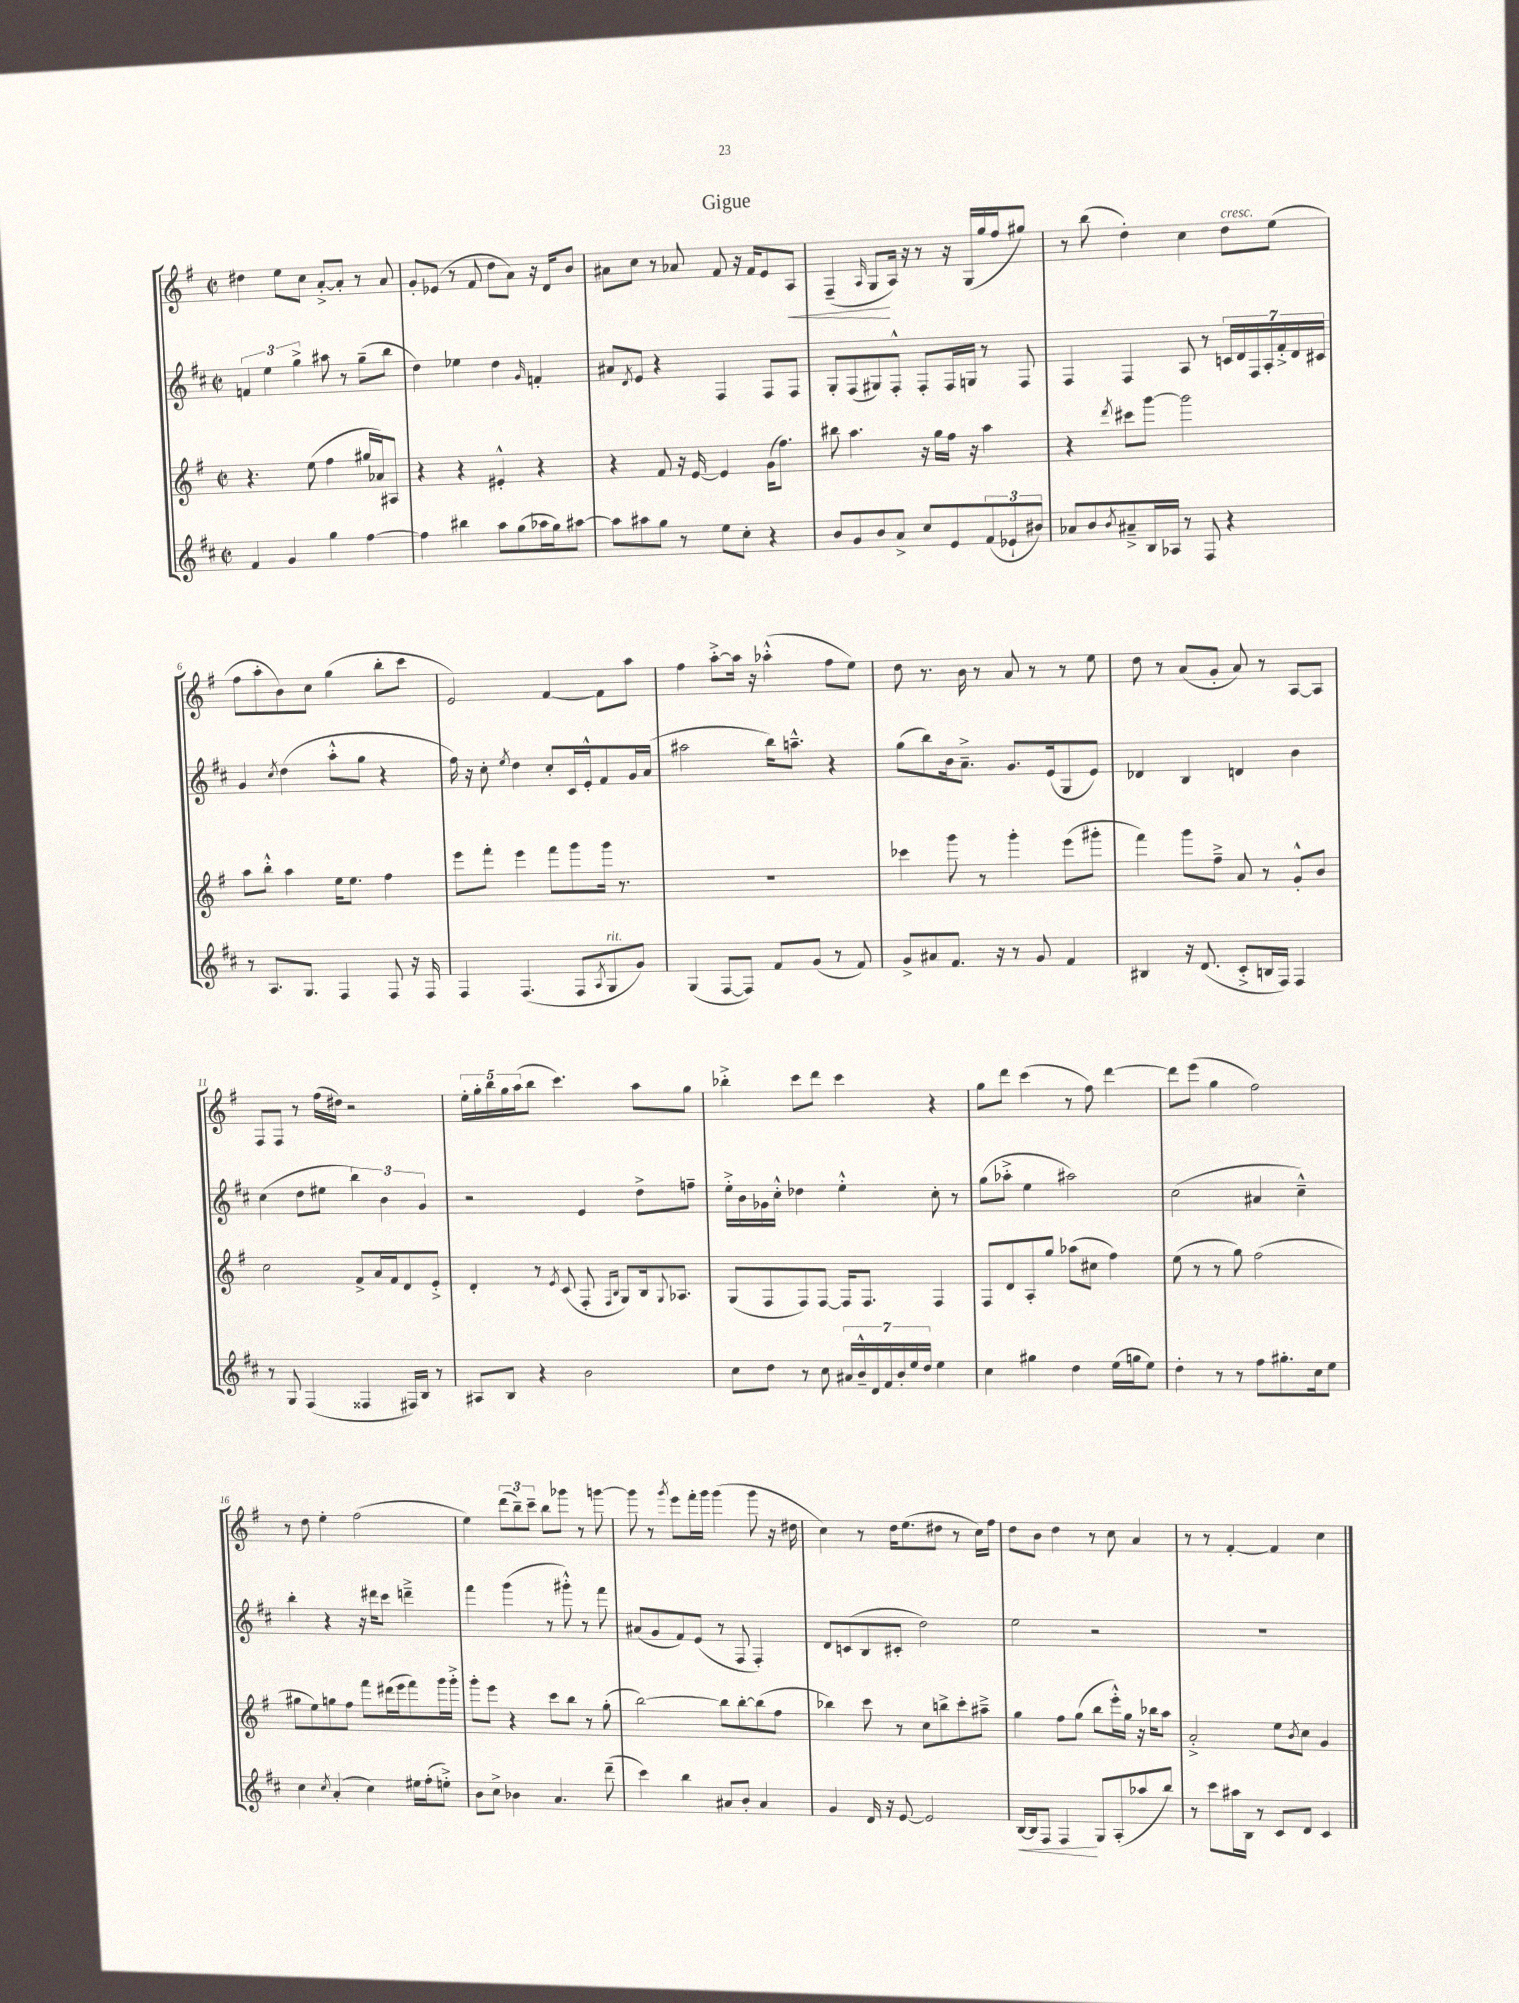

**kern	**kern	**kern	**kern
*staff4	*staff3	*staff2	*staff1
*clefG2	*clefG2	*clefG2	*clefG2
*k[f#c#]	*k[f#]	*k[f#c#]	*k[f#]
*M2/2	*M2/2	*M2/2	*M2/2
*met(c|)	*met(c|)	*met(c|)	*met(c|)
4f#/	4.r	6f/	4dd#\
.	.	6ee\	.
4g/	.	.	8ee\L
.	.	6gg^\	.
.	(8ee\	.	8cc\J
4gg\	4ff#\	8aa#\	[8a'^/L
.	.	8r	8a'/]J
[4ff#\	16gg#/LL	(8gg~\L	8r
.	16a-/J)	.	.
.	8A#/J	8bb\J	8a/
=	=	=	=
4ff#\]	4r	4dd\)	8g'/L
.	.	.	(8e-/J
4bb#\	4r	4ee-\	8r
.	.	.	8f#/
8aa\L	4e#'^^/	4dd\	8dd\L
(8gg\	.	.	8a\J)
.	.	16qqg/	.
16aa-\L	4r	4f'/	16r
16gg\J)	.	.	16d/LK
[8aa#\J	.	.	8b/J
=	=	=	=
8aa#\]L	4r	8a#/L	8a#\L
.	.	8qd/	.
8aa#\	.	8e/J	8cc\J
8gg\J	8f#/	4r	8r
8r	16r	.	8a-/
.	[16e/	.	.
8ee\L	4e/]	4F#/	8f#/
8cc#'\J	.	.	16r
.	.	.	16f#/LK
4r	(16g\LK	8F#/L	8e/
.	8.ff#\J)	.	.
.	.	8F#/J	8A/J
=	=	=	=
8b/L	8bb#\	8G'/L	(4F#~/
8g/	4.aa\	(8F#/	.
.	.	.	16qqA/
8b/	.	8G#/)	8G/L
8a^/J	.	8F#'^^/J	16A/Jk)
.	.	.	16r
8cc#/L	16r	8F#'/L	8r
.	16gg\LL	.	.
8e/	16ff#\JJ	16F#/L	16r
.	16r	16G/JJ	(16G/LL
(12f#/	4aa\	8r	16gg/
.	.	.	16ff#/J
12e-`/	.	.	.
.	.	8F#/	8gg#/J)
12b#/J)	.	.	.
=	=	=	=
8a-/L	4r	4F#/	8r
8b/	.	.	(8bb\
8qb/	8qddd/	.	.
8a#~^/	8ccc#\L	4F#/	4dd'\)
16B/L	[8ggg\J	.	.
16A-/JJ	.	.	.
8r	2ggg\]	8A/	4cc\
8F#/	.	8r	.
4r	.	28c/LL	8dd\L
.	.	28d/	.
.	.	28F#/	.
.	.	28A'/	.
.	.	.	(8ee\J
.	.	28f#'^/	.
.	.	28d/	.
.	.	28c#/JJ	.
=	=	=	=
8r	8aa\L	4g/	8ff#\L
8.A/L	8bb'^^\J	.	8aa'\
.	.	8qcc#/	.
.	4aa\	(4dd\	8b\)
8.G/J	.	.	.
.	.	.	8cc\J
4F#/	16ee\LK	8aa'^^\L	(4gg\
.	8.ee\J	.	.
.	.	8gg\J	.
8F#/	4ff#\	4r	8bb'\L
16r	.	.	8ccc\J
16F#/	.	.	.
=	=	=	=
4F#/	8eee\L	16ff#\)	2e/)
.	.	16r	.
.	8fff#'\J	8cc#'\	.
.	.	8qee/	.
(4.F#/	4eee\	4dd\	.
.	8fff#\L	8cc#'/L	[4f#/
8F#/L	8ggg\	16c#/L	.
.	.	16e'^^/J	.
8qA/	.	.	.
8G/	16ggg\Jk	8f#/	8f#\]L
.	8.r	.	.
8g/J)	.	16g/L	8aa\J
.	.	(16a/JJ	.
=	=	=	=
(4G/	1r	2aa#\	4ff#\
[8F#/L	.	.	[8aa'^\L
8F#/]J)	.	.	16aa\]Jk
.	.	.	16r
8f#/L	.	16bb\LK)	(4aa-'^^\
.	.	8.aa~^^\J	.
(8g/J	.	.	.
8r	.	4r	8ff#\L
8f#/)	.	.	8ee\J)
=	=	=	=
8g^/L	4ccc-\	(8gg\L	8dd\
8a#/	.	8bb\)	8.r
8.f#/J	8ggg\	16b\k	.
.	.	8.a~^\J	16b\
.	8r	.	8r
16r	.	.	.
8r	4ggg'\	8.g/L	8a/
8g/	.	.	8r
.	.	(16e/k	.
4f#/	(8eee\L	8G/	8r
.	8ggg#'\J	8e/J)	8ee\
=	=	=	=
4B#/	4fff#\)	4d-/	8dd\
.	.	.	8r
16r	8ggg\L	4B/	(8a/L
(8.d/	.	.	.
.	8ff#~^\J	.	8g'/J
8c#'^/L	8a/	4d/	8a/)
16B/L	8r	.	8r
16F#/JJ)	.	.	.
4F#/	8g'^^/L	4b\	[8A/L
.	8b/J	.	8A/]J
=	=	=	=
8r	2cc\	(4cc#\	8F#/L
8G/	.	.	8F#/J
(4F#/	.	8dd\L	8r
.	.	8ee#\J	(16ff#\LL
.	.	.	16dd#\JJ)
4F##/	8f#^/L	6bb\)	2r
.	16a/L	.	.
.	.	6b\	.
.	16f#/J	.	.
16F#/LL)	8d/	.	.
16B/JJ	.	.	.
.	.	6g/	.
8r	8e'^/J	.	.
=	=	=	=
8A#/L	4d'/	2r	20ee'\LL
.	.	.	20gg'\
.	.	.	20bb\
8B/J	.	.	.
.	.	.	20gg\
.	.	.	(20aa\J
4r	8r	.	8bb\J
.	8qe/	.	.
.	(8c/	.	4.ccc\)
2b\	8F#'/	4e/	.
.	16qqF#/LL	.	.
.	16qqB/JJ	.	.
.	8G/L)	.	.
.	16B/k	8dd^\L	8aa\L
.	8qqG/	.	.
.	8.A-/J	.	.
.	.	8ff~\J	8gg\J
=	=	=	=
8cc#\L	(8G/L	16ee'^\LL	4bb-'^\
.	.	16b\	.
8dd\J	8F#/	16g-\	.
.	.	16cc#'^^\JJ	.
8r	8F#/)	4dd-\	8ccc\L
8cc#\	[8F#/J	.	8ddd\J
28a#/LL	16F#/]LK	4ee'^^\	4ccc\
28b~^^/	.	.	.
.	8.F#/J	.	.
28d/	.	.	.
28f#/	.	.	.
28b'/	.	.	.
28ee/	.	.	.
28dd/JJ	.	.	.
4ee\	4F#/	8cc#'\	4r
.	.	8r	.
=	=	=	=
4cc#\	8F#/L	(8gg\L	8gg\L
.	8d/	8aa-'^\J	8ddd\J
4gg#\	8A'/	4ee\	(4ccc\
.	8gg/J	.	.
4dd\	(8aa-\L	2aa#\)	8r
.	8cc#\J	.	8ff#\)
(16ee\LL	4ff#\)	.	[4ddd\
16gg\J	.	.	.
8ee\J)	.	.	.
=	=	=	=
4dd'\	(8ee\	(2cc#\	8ddd\]L
.	8r	.	(8eee\J
8r	8r	.	4gg\
8r	8gg\)	.	.
8ff#\L	(2ff#\	4a#/	2ff#\)
8.gg#'\	.	.	.
.	.	4cc#~^^\)	.
16cc#\k	.	.	.
8ee\J	.	.	.
=	=	=	=
4cc#\	8gg#\L	4bb'\	8r
.	8ee\)	.	8dd\
8qcc#/	.	.	.
(4a'/	8gg\	4r	4ee'\
.	8ff#\J	.	.
4cc#\)	8fff#\L	16r	(2ff#\
.	.	16ddd#\LK	.
.	(16ddd#\L	8ccc#\J	.
.	16eee\J	.	.
16ee#\LL	8fff#\)	4ddd~^\	.
(16ff#'\J	.	.	.
8ee'^\J)	16ggg\L	.	.
.	16ggg'^\JJ	.	.
=	=	=	=
8b\L	8ggg'\L	4fff#\	4ee\)
8cc#^\J	8eee\J	.	.
4b-\	4r	(4ggg\	(12ddd\L
.	.	.	12bb~\)
.	.	.	12ccc~\J
4.a/	8ccc\L	8r	8bb\L
.	8bb\J	8ggg#'^^\)	8ggg-\J
.	8r	8r	8r
(8ddd~\	(8gg'\	8fff#\	[8ggg\
=	=	=	=
4ccc#\)	[2bb\)	(8a#/L	8ggg\]
.	.	8g/	8r
.	.	.	8qggg/
4bb\	.	8f#/)	8eee\L
.	.	(8e/J	16fff#'\L
.	.	.	16ggg\JJ
8a#/L	8bb\]L	8r	(4ggg\
8b'/J	[8bb'\	8F#/	.
4a#/	(8bb\]	4F#'/)	8ggg\
.	8ff#\J	.	16r
.	.	.	16dd#\
=	=	=	=
4g/	4bb-\)	8d/L	4cc\)
.	.	(8c/	.
16d/	8ccc\	8B/	8r
16r	.	.	.
[8e/	8r	8c#'/J	16dd\LK
.	.	.	(8.ee\
2e/]	8cc\L	2dd\)	.
.	8bb^\	.	8dd#\J
.	8ccc'\	.	8r
.	8aa#~^\J	.	16cc\LL)
.	.	.	16ff#\JJ
=	=	=	=
[16B/LL	4gg\	2ee\	8dd\L
16B/]J	.	.	.
8F#/J	.	.	8b\J
4F#/	8ff#\L	.	4dd\
.	(8gg\J	.	.
8G/L	8bb\L	2r	8r
(8A'/	16eee'^^\L)	.	8cc\
.	16gg\JJ	.	.
8aa-/	16r	.	4a/
.	16bb-\LK	.	.
8bb/J)	8aa\J	.	.
=	=	=	=
8r	2a'^/	1r	8r
8ccc#\L	.	.	8r
16aa#\L	.	.	[4f#'/
16B\JJ	.	.	.
8r	.	.	.
8c#/L	8ee\L	.	4f#/]
.	8qb/	.	.
8d/J	8cc\J	.	.
4c#/	4g/	.	4cc\
==	==	==	==
*-	*-	*-	*-
